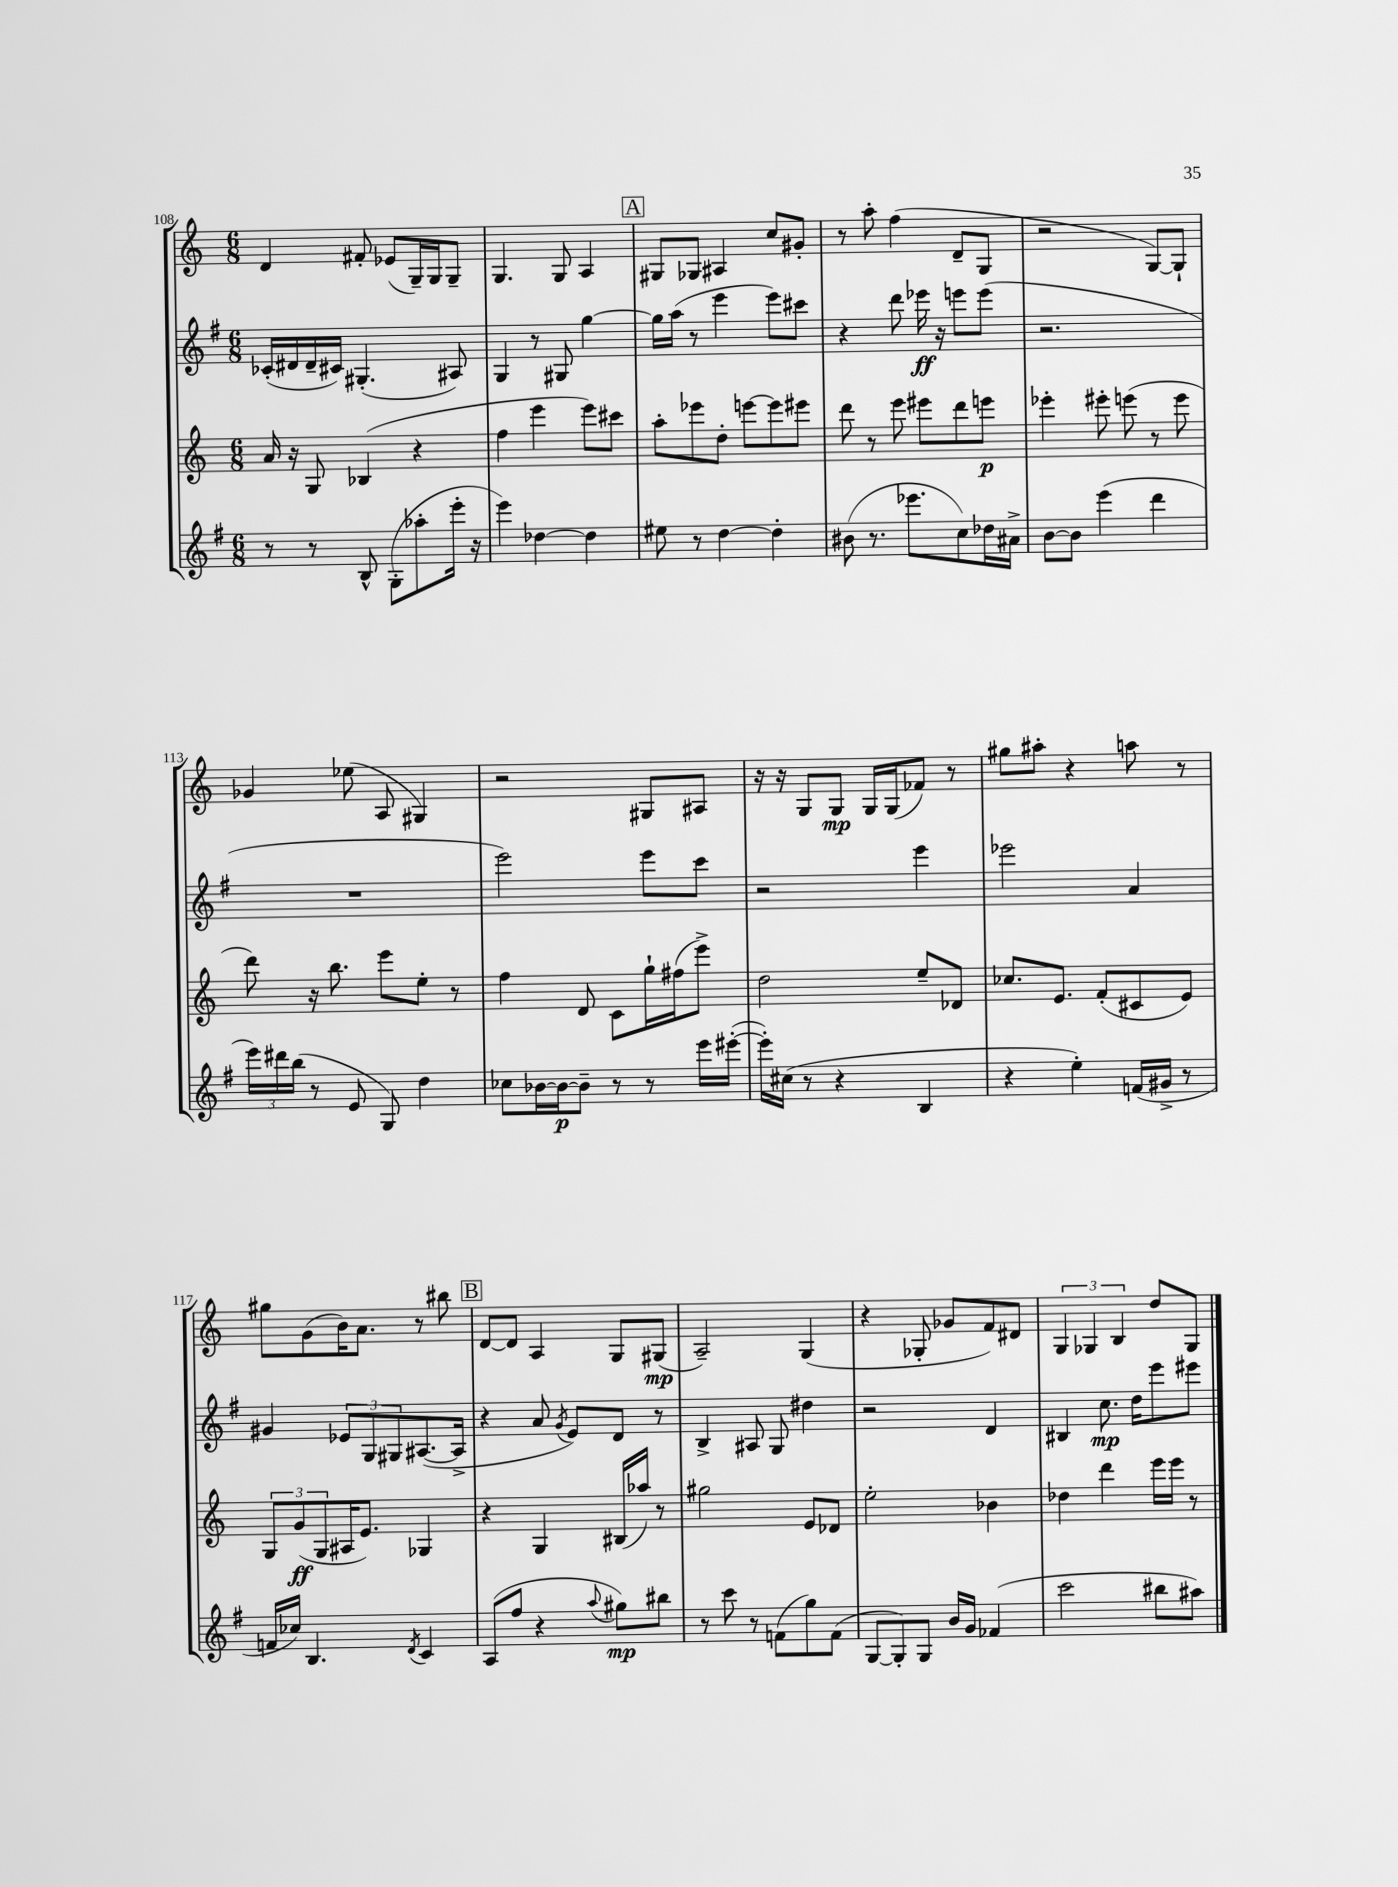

**kern	**kern	**kern	**kern
*staff4	*staff3	*staff2	*staff1
*clefG2	*clefG2	*clefG2	*clefG2
*k[f#]	*k[]	*k[f#]	*k[]
*M6/8	*M6/8	*M6/8	*M6/8
8r	16a	(16c-'	4d
.	16r	16d#	.
8r	8G	16d#~	.
.	.	16c#)	.
8B^^	(4B-	(4.G#'	8f#'
(8G'	.	.	(8e-
8aa-'	4r	.	16G~)
.	.	.	16G
16eee'	.	8A#)	8G~
16r	.	.	.
=	=	=	=
4eee)	4ff	4G	4.G
[4dd-	4eee	8r	.
.	.	8G#	8G
4dd-]	8eee)	[4gg	4A
.	8ccc#	.	.
=	=	=	=
8ee#	8aa'	16gg]	8G#
.	.	(16aa	.
8r	8eee-	8r	8G-
[4dd	8dd'	4eee	4A#
.	[8eee	.	.
4dd']	8eee]	8eee)	8cc
.	8eee#	8ccc#	8g#'
=	=	=	=
(8b#	8ddd	4r	8r
8.r	8r	.	8aa'
.	8eee	8ddd	(4ff
8.eee-	.	.	.
.	8eee#	16eee-	.
.	.	16r	.
8cc)	8ddd	8eee	8d~
16dd-	8eee	(8eee	8G
16a#^	.	.	.
=	=	=	=
[8b	4eee-'	2.r	2r
8b]	.	.	.
(4eee	8eee#'	.	.
.	(8eee	.	.
4ddd	8r	.	[8G)
.	8eee	.	8G`]
=	=	=	=
24eee)	8ddd)	2.r	4g-
24ddd#	.	.	.
(24bb	.	.	.
8r	16r	.	.
.	8.bb	.	.
8e	.	.	(8ee-
8G)	8eee	.	8A
4dd	8ee'	.	4G#)
.	8r	.	.
=	=	=	=
8cc-	4ff	2eee)	2r
[16b-	.	.	.
16b-_	.	.	.
8b-~]	8d	.	.
8r	8c	.	.
8r	16gg`	8eee	8G#
.	(16ff#	.	.
16eee	8eee^)	8ccc	8A#
([16eee#'	.	.	.
=	=	=	=
16eee#'])	2dd	2r	16r
(16cc#	.	.	16r
8r	.	.	8G
4r	.	.	8G
.	.	.	16G
.	.	.	(16G
4B	8ee~	4eee	8f-)
.	8d-	.	8r
=	=	=	=
4r	8.cc-	2eee-	8gg#
.	.	.	8aa#'
.	8.e	.	.
4ee')	.	.	4r
.	(8f'	.	.
(16f	8c#	4a	8aa
16g#^	.	.	.
8r	8e)	.	8r
=	=	=	=
16f	12G	4g#	8gg#
16cc-)	.	.	.
.	(12g	.	.
4.B	.	.	(8g
.	12G	.	.
.	16A#	12e-	16b)
.	8.e)	.	8.a
.	.	12G	.
.	.	12G#	.
8qd	.	.	.
4c	4G-	([8.A#	8r
.	.	.	8bb#
.	.	16A#^]	.
=	=	=	=
(8A	4r	4r	[8d
8ff#	.	.	8d]
4r	4G	8a	4A
.	.	8qg	.
.	.	8e)	.
8qqaa	.	.	.
8gg#)	(16B#	8d	8G
.	16aa-)	.	.
8bb#	8r	8r	(8G#
=	=	=	=
8r	2gg#	4B^	2A~)
8ccc	.	.	.
8r	.	8A#	.
(8f	.	8G	.
8gg)	8e	4dd#	(4G
(8f	8d-	.	.
=	=	=	=
[8G	2ee'	2r	4r
8G'])	.	.	.
8G	.	.	8G-'
16b	.	.	8g-
16g	.	.	.
(4f-	4b-	4d	8f)
.	.	.	8d#
=	=	=	=
2ccc	4dd-	4B#	6G
.	.	.	6G-
.	4ddd	8.cc	.
.	.	.	6B
.	.	16dd	.
8bb#	16eee	8eee	8dd
.	16eee	.	.
8aa#)	8r	8eee#	8G-
==	==	==	==
*-	*-	*-	*-
